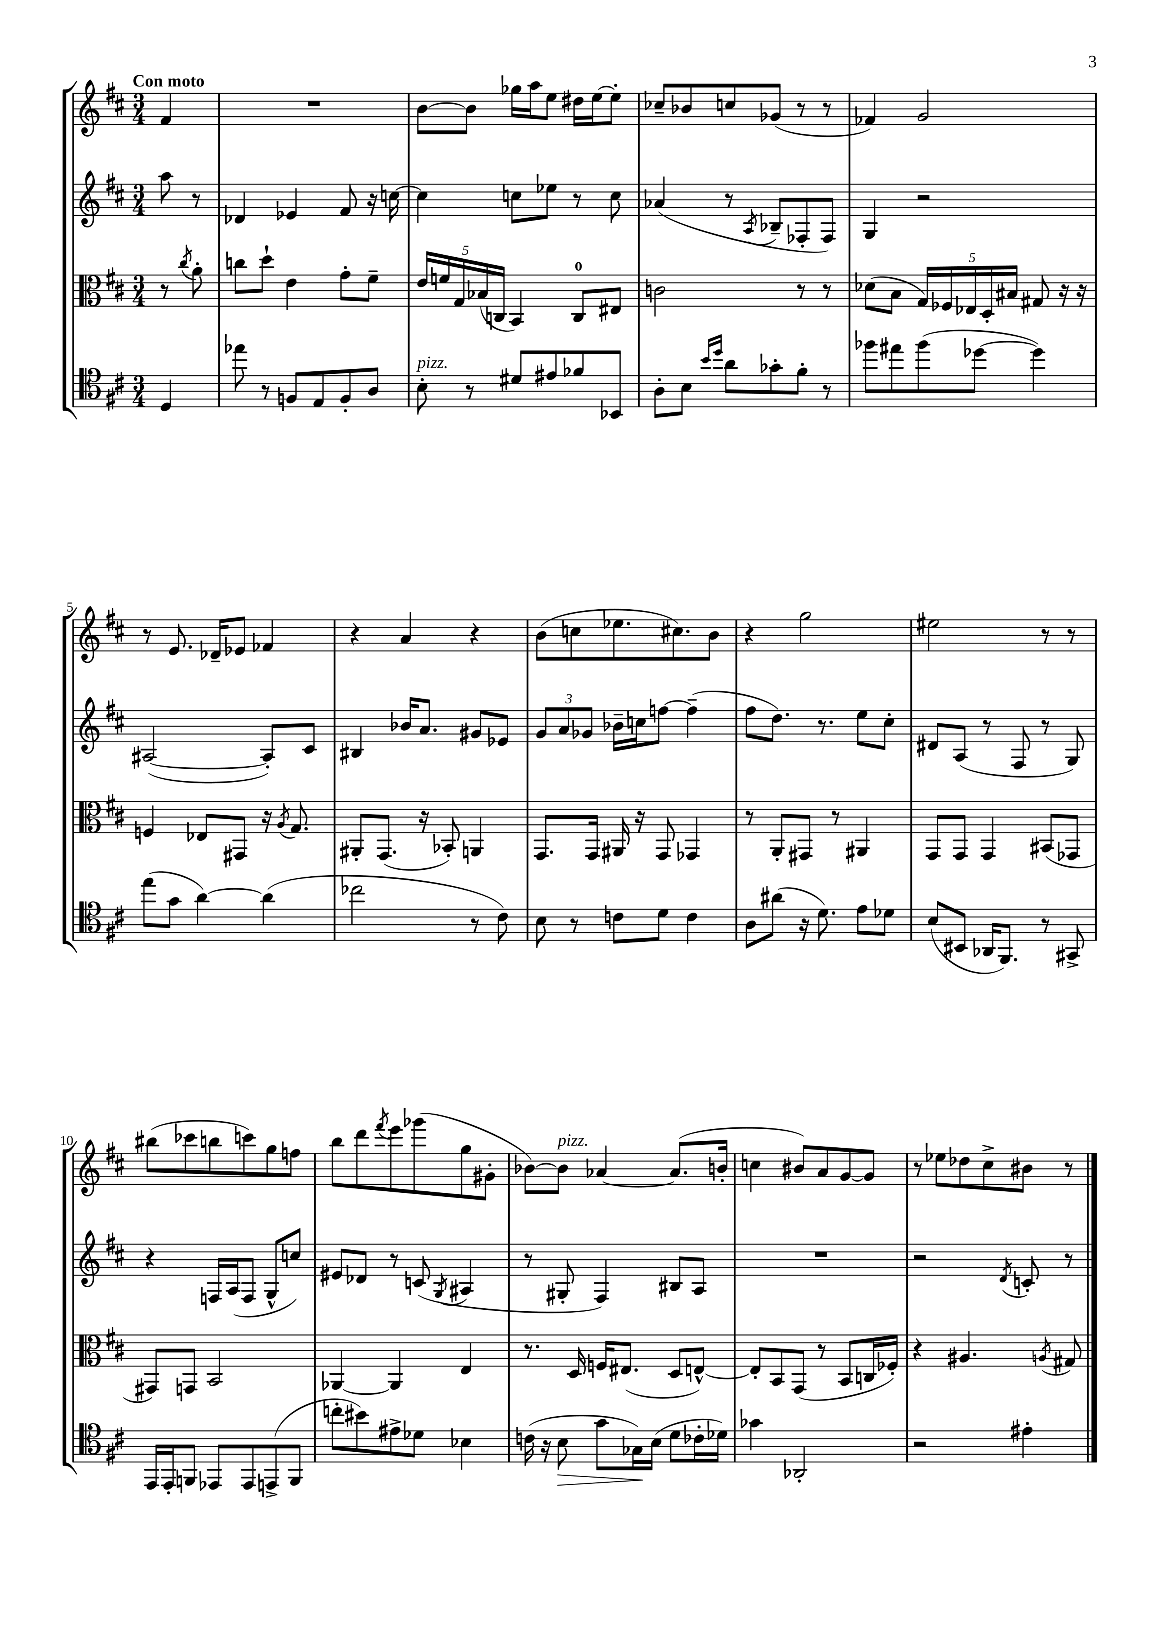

**kern	**dynam	**kern	**kern	**kern
*part4	*part4	*part3	*part2	*part1
*staff4	*staff4	*staff3	*staff2	*staff1
*clefC4	*	*clefC3	*clefG2	*clefG2
*k[f#c#]	*	*k[f#c#]	*k[f#c#]	*k[f#c#]
*M3/4	*	*M3/4	*M3/4	*M3/4
=	=	=	=	=
!	!	!	!	!LO:TX:a:B:t=Con moto
4D/	.	8r	8aa\	4f#/
.	.	8qcc#/	.	.
.	.	8a'\	8r	.
=1	=1	=1	=1	=1
8ee-X\	.	8ccn\L	4d-X/	2.r
8r	.	8dd`\J	.	.
8Fn/L	.	4e\	4e-X/	.
8E/	.	.	.	.
8F'/	.	8g'\L	8f#/	.
8A/J	.	8f#~\J	16r	.
.	.	.	[16ccn\	.
=2	=2	=2	=2	=2
!LO:TX:a:i:t=pizz.	!	!	!	!
8B'\	.	20e/LL	4cc\]	[8b\L
.	.	20fn/	.	.
.	.	20G/	.	.
8r	.	.	.	8b\J]
.	.	(20B-X/	.	.
.	.	20Cn/JJ	.	.
8d#X/L	.	4BB/)	8ccn\L	16gg-X\LL
.	.	.	.	16aa\J
8e#X/	.	.	8ee-X\J	8ee\J
8f-X/	.	8C/L	8r	16dd#X\LL
.	.	.	.	[16ee\J
8BB-X/J	.	8E#X/J	8cc\	8ee'\J]
=3	=3	=3	=3	=3
8A'\L	.	2cn\	(4a-X/	8cc-X~/L
8B\J	.	.	.	8b-X/
16qqb/LL	.	.	.	.
16qqdd/JJ	.	.	.	.
8a\L	.	.	8r	8ccn/
.	.	.	8qA/	.
8g-X'\	.	.	8B-X~/L	(8g-X/J
8f#'\J	.	8r	8F-X'/	8r
8r	.	8r	8F-/J)	8r
=4	=4	=4	=4	=4
8ff-X\L	.	(8d-X\L	4G/	4f-X/)
8ee#X\	.	8B\J	.	.
(8ff-\	.	20G/LL)	2r	2g/
.	.	20F-X/	.	.
.	.	20E-X/	.	.
[8dd-X\J	.	.	.	.
.	.	20D'/	.	.
.	.	20B#X/JJ	.	.
4dd-\])	.	8G#X/	.	.
.	.	16r	.	.
.	.	16r	.	.
!!LO:LB:g=z
=5	=5	=5	=5	=5
(8ee\L	.	4Fn/	([2A#X/	8r
8g\J	.	.	.	8.e/
[4a\)	.	8E-X/L	.	.
.	.	.	.	16d-X~/KL
.	.	8GG#X/J	.	8e-X/J
(4a\]	.	16r	8A#'/L])	4f-X/
.	.	8qA/	.	.
.	.	8.G/	.	.
.	.	.	8c#/J	.
=6	=6	=6	=6	=6
2cc-X\	.	8AA#X'/L	4B#X/	4r
.	.	(8.GG/J	.	.
.	.	.	16b-X/KL	4a/
.	.	16r	8.a/J	.
.	.	8BB-X'/)	.	.
8r	.	4AAn/	8g#X/L	4r
8c#\)	.	.	8e-X/J	.
=7	=7	=7	=7	=7
8B\	.	8.GG/L	12g/L	(8b\L
.	.	.	12a/	.
8r	.	.	.	8ccn\
.	.	.	12g-X/J	.
.	.	16GG/Jk	.	.
8cn\L	.	16AA#X/	16b-X~\LL	8.ee-X\
.	.	16r	16ccn\J	.
8d\J	.	8GG/	[8ffn\J	.
.	.	.	.	8.cc#X\)
4c\	.	4GG-X/	(4ff~\]	.
.	.	.	.	8b\J
=8	=8	=8	=8	=8
8A\L	.	8r	8ff#\L	4r
(8a#X\J	.	8AA'/L	8.dd\J)	.
16r	.	8GG#X/J	.	2gg\
8.d\)	.	.	8.r	.
.	.	8r	.	.
8e\L	.	4AA#X/	8ee\L	.
8d-X\J	.	.	8cc#'\J	.
=9	=9	=9	=9	=9
(8B/L	.	8GG/L	8d#X/L	2ee#X\
8BB#X/J	.	8GG/J	(8A/J	.
16AA-X/KL	.	4GG/	8r	.
8.FF#/J)	.	.	.	.
.	.	.	8F#/	.
8r	.	(8BB#X/L	8r	8r
8GG#X^/	.	8GG-X/J	8G/)	8r
!!LO:LB:g=z
=10	=10	=10	=10	=10
16EE/LL	.	8GG#X/L)	4r	(8bb#X\L
16EE'/J	.	.	.	.
8FFn/J	.	8GGn/J	.	8ccc-X\
8EE-X/L	.	2BB/	16Fn/LL	8bbn\
.	.	.	(16A/J	.
8EE-/	.	.	8F/J	8cccn\)
(8EEn^/	.	.	8G^^/L	8gg\
8FF/J	.	.	8ccn/J)	8ffn\J
=11	=11	=11	=11	=11
8ccn'\L	.	[4AA-X/	8e#X/L	8bb\L
8b#X\)	.	.	8d-X/J	8ddd\
.	.	.	.	8qfff#/
8e#X^\	.	4AA-/]	8r	8eee\
8d-X\J	.	.	(8cn/	(8ggg-X\
.	.	.	8qG/	.
4B-X\	.	4E/	4A#X/	8gg\
.	.	.	.	8g#X'\J
=12	=12	=12	=12	=12
(16cn\	.	8.r	8r	[8b-X\L)
16r	.	.	.	.
!	!	!	!	!LO:TX:a:i:t=pizz.
!	!LO:HP:b	!	!	!
8B\	>	.	8G#X'/	8b-\J]
.	.	16D/	.	.
8g\L	.	16Fn/KL	4F#/)	[4a-X/
.	.	(8.E#X/J	.	.
16G-X\L)	.	.	.	.
(16B\JJ	]	.	.	.
8d\L	.	8D/L	8B#X/L	(8.a-/L]
16c-X'\L	.	[8En^^/J)	8A/J	.
16d-X\JJ)	.	.	.	16bn'/Jk
=13	=13	=13	=13	=13
4g-X\	.	8E'/L]	2.r	4ccn\
.	.	8BB/	.	.
2AA-X'/	.	(8GG/J	.	8b#X/L)
.	.	8r	.	8a/
.	.	8BB/L	.	[8g/
.	.	16Cn/L	.	8g/J]
.	.	16F-X'/JJ)	.	.
=14	=14	=14	=14	=14
2r	.	4r	2r	8r
.	.	.	.	8ee-X\L
.	.	4.A#X/	.	8dd-X\
.	.	.	.	8cc#^\
.	.	.	8qd/	.
4e#X'\	.	.	8cn'/	8b#X\J
.	.	8qAn/	.	.
.	.	8G#X/	8r	8r
==	==	==	==	==
*-	*-	*-	*-	*-
